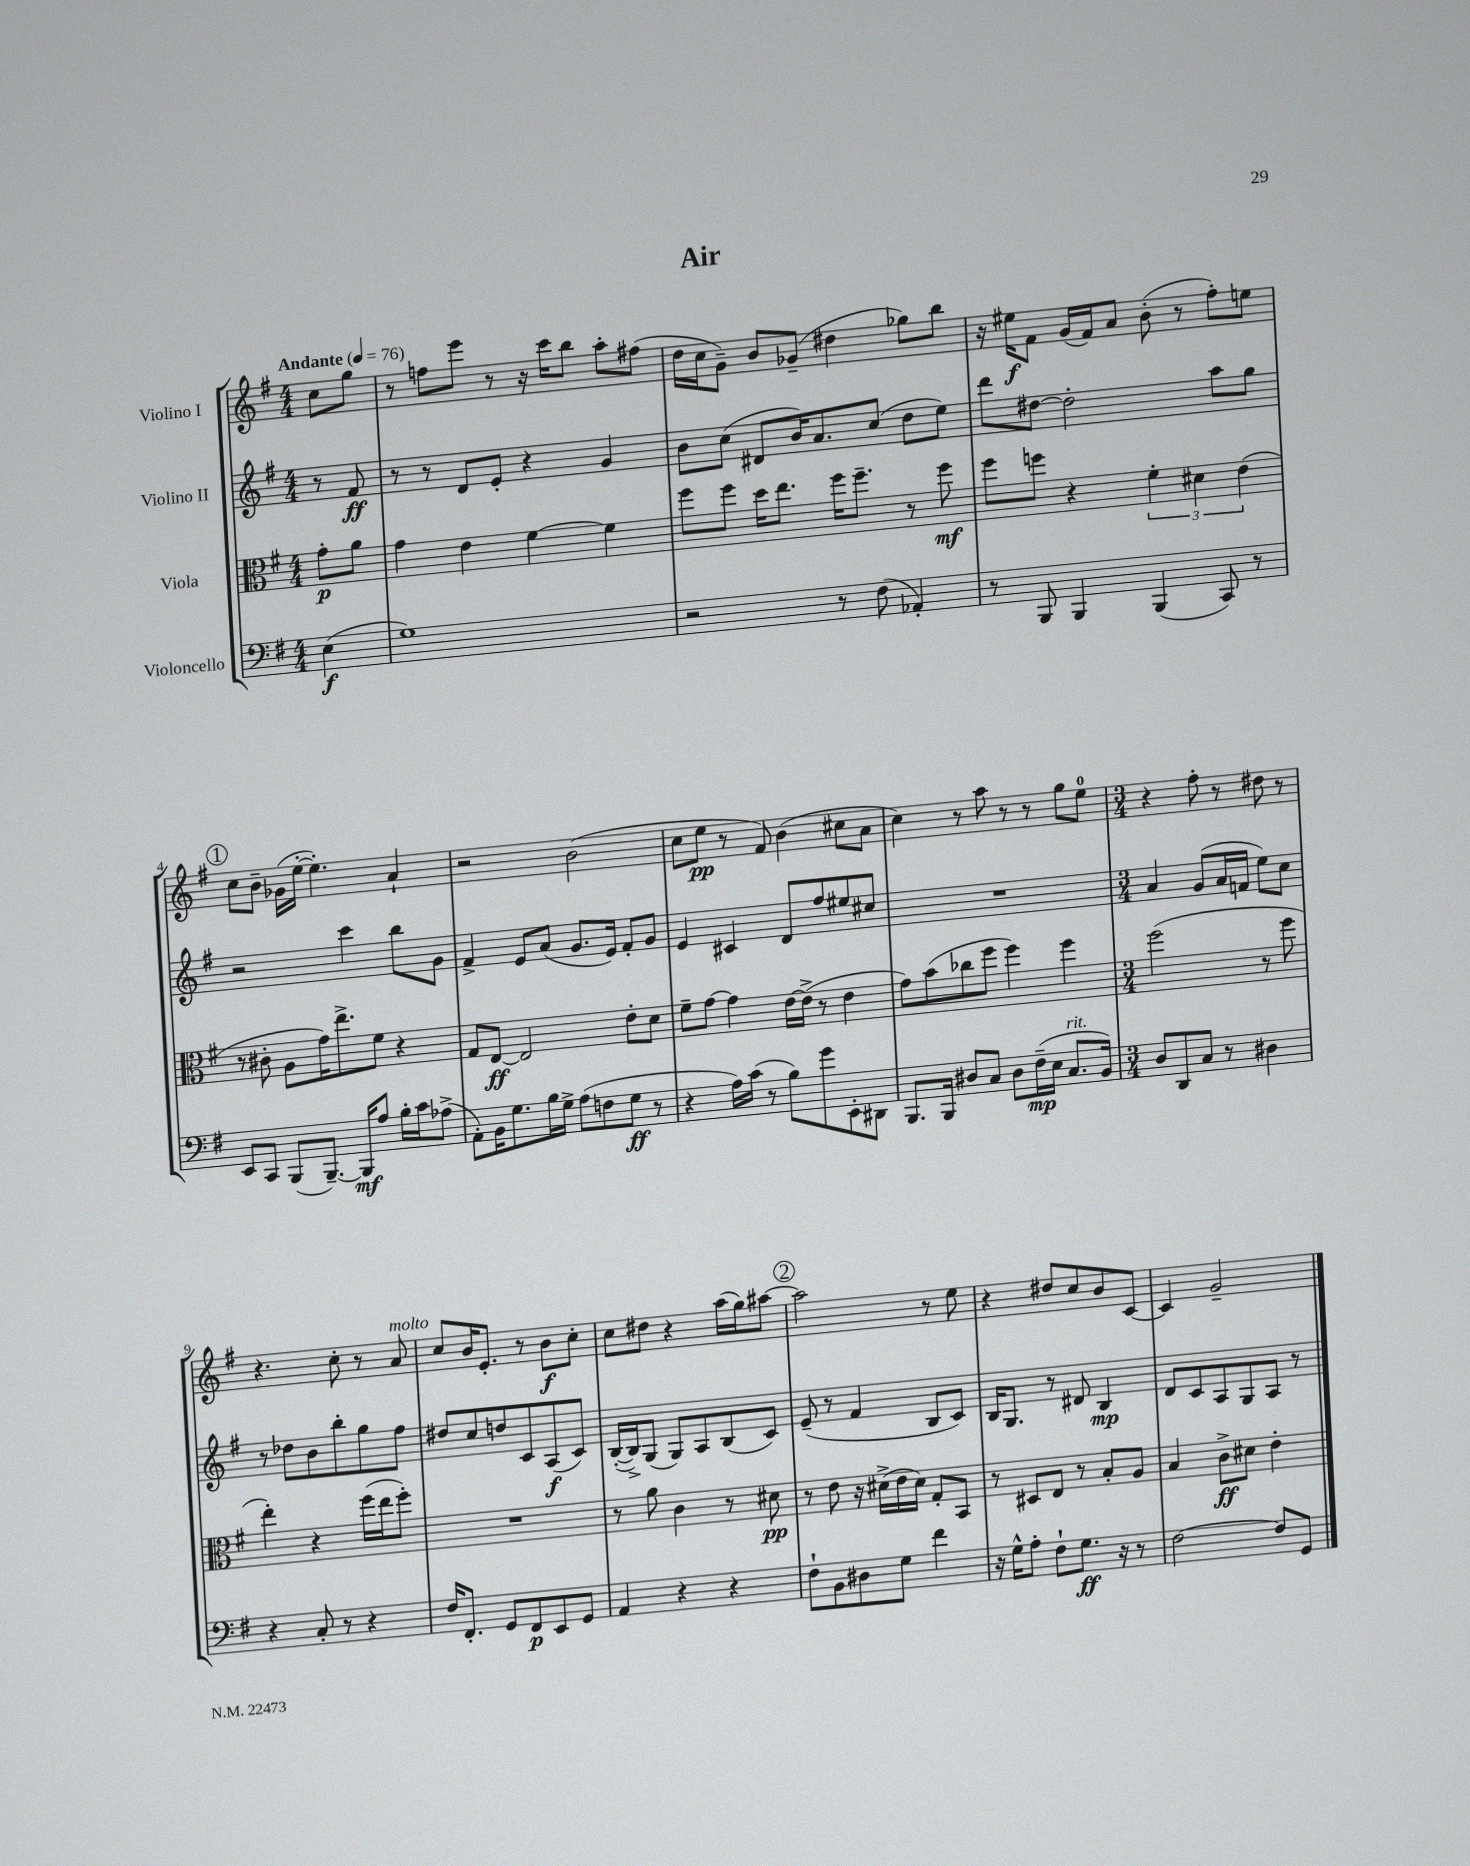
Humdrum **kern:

**kern	**kern	**kern	**kern
*staff4	*staff3	*staff2	*staff1
*clefF4	*clefC3	*clefG2	*clefG2
*k[f#]	*k[f#]	*k[f#]	*k[f#]
*M4/4	*M4/4	*M4/4	*M4/4
*MM76	*MM76	*MM76	*MM76
(4E\	8g'\L	8r	8cc\L
.	8a\J	8f#/	8gg\J
=	=	=	=
1G)	4g\	8r	8r
.	.	8r	8ff\L
.	4e\	8d/L	8eee\J
.	.	8e'/J	8r
.	[4f#\	4r	16r
.	.	.	16ccc\LK
.	.	.	8bb\J
.	4f#\]	4g/	8aa'\L
.	.	.	(8ff#\J
=	=	=	=
2r	8ff#\L	8b\L	16dd\LL
.	.	.	16cc\J
.	8ff#\J	(8cc\J	8g~\J)
.	16dd\LK	8d#/L	8b/L
.	8.ee\J	.	.
.	.	16b/K)	(8g-~/J
.	.	8.a/	.
8r	16ff#\LK	.	4dd#\
.	8.ff#~\J	.	.
(8F#\	.	(8cc/J	.
4AA-'/)	8r	8dd\L	8gg-\L)
.	8ff#\	8ee\J)	8bb\J
=	=	=	=
8r	8ff#\L	8ddd\L	16r
.	.	.	16ee#\LK
8BBB/	8ff\J	[8dd#\J	8f#\J
4BBB/	4r	2dd#'\]	(16g/LL
.	.	.	16f#/J)
.	.	.	8a/J
(4BBB/	6f#'\	.	(8b'\
.	.	.	8r
.	6d#\	.	.
8CC/)	.	8aa\L	8ff#'\L)
.	(6e\	.	.
8r	.	8gg\J	8ee\J
=	=	=	=
8EE/L	8r	2r	8cc\L
8CC/J	8c#'\	.	8b~\J
(8BBB/L	8A\L	.	(16g-\LL
.	.	.	[16ee'\JJ
[8.BBB~/J)	16g\K)	.	4.ee'\])
.	8.ee^\	.	.
.	.	4ccc\	.
16BBB/]LK	.	.	.
8A/J	8f#\J	.	.
16B'\LL	4r	8bb\L	4a`/
16c\J	.	.	.
(8A-^\J	.	8g\J	.
=	=	=	=
8AA'\L)	8G/L	4f#^/	2r
16BB\K	[8E/J	.	.
8.G\	.	.	.
.	2E/]	8e/L	.
16B\L	.	(8a/J	.
16G^\JJ	.	.	.
(8A\L	.	8.g/L	(2b\
8F\	.	.	.
.	.	16e/Jk)	.
8G\J	8e'\L	8f#'/L	.
8r	8d\J	8g/J	.
=	=	=	=
4r	8f#~\L	4e/	8cc\L
.	[8g\J	.	8ee\J
16A\LL)	4g\]	4c#/	8r
(16c\JJ	.	.	.
8r	.	.	8f#/)
8B\L)	[16e\LL	8d/L	(4b\
.	(16e^\]JJ	.	.
8g\	8r	8ff#/	.
8EE'\	4e\	8ee#/	8cc#\L
8DD#\J	.	8cc#/J	8a\J
=	=	=	=
8.BBB/L	8g\L)	1r	4cc\)
.	(8b\	.	.
16BBB/Jk	.	.	.
8D#/L	8cc-\	.	8r
8C/J	8ff#\J	.	8aa\
8D#\L	4ff#\)	.	8r
(16F#~\L	.	.	8r
16E\JJ	.	.	.
8.C/L	4ff#\	.	8gg\L
.	.	.	8ee\J
16BB/Jk)	.	.	.
=	=	=	=
*M3/4	*M3/4	*M3/4	*M3/4
8D/L	(2ff#\	4a/	4r
8DD/	.	.	.
8C/J	.	(8g/L	8ff#'\
8r	.	16a/L	8r
.	.	16f/JJ	.
4D#\	8r	8ee\L)	8dd#\
.	8ff#\	8cc\J	8r
=	=	=	=
4r	4ee'\)	8r	4.r
.	.	8dd-\L	.
8C'/	4r	8b\	.
8r	.	8bb'\	8cc'\
4r	(16ff#\LL	8gg\	8r
.	16ee\J	.	.
.	8ff#'\J)	8ff#\J	8a/
=	=	=	=
16F#/LK	2.r	8dd#/L	8cc/L
8.FF#'/J	.	.	.
.	.	8cc/	16b/K
.	.	.	8.e'/J
8GG/L	.	8dd/	.
8FF#/	.	8c/	8r
8EE/	.	(8A/	8b\L
8GG/J	.	8c/J)	8cc'\J
=	=	=	=
4AA/	8r	([16B'/LL	8cc\L
.	.	16B^/]J)	.
.	8a\	(8G/J	8dd#\J
4r	4c\	8G/L)	4r
.	.	8A/	.
4r	8r	(8B/	(16aa\LL
.	.	.	16gg\J)
.	8d#\	8c/J)	[8aa#\J
=	=	=	=
8F#`\L	8r	(8e~/	2aa#\]
8BB\	8e\	8r	.
8D#\	16r	4f#/	.
.	(16d#^\LL	.	.
8G\J	16e\	.	.
.	16d#\JJ)	.	.
4f#\	8G'/L	8B/L	8r
.	8BB/J	8c/J)	8ee\
=	=	=	=
16r	8r	16B/LK	4r
16G^^\LK	.	8.G/J	.
8A'\J	8D#/L	.	.
8F#`\L	8E/J	8r	8dd#/L
8.G\J	8r	8d#/	8cc/
.	8B'/L	4B/	8b/
16r	.	.	.
8r	8A/J	.	[8c/J
=	=	=	=
[2F#\	4B/	8d/L	4c/]
.	.	8c/	.
.	8c^\L	8A/	2g~/
.	8d#\J	8G/	.
8F#/]L	4e'\	8A/J	.
8GG/J	.	8r	.
==	==	==	==
*-	*-	*-	*-
